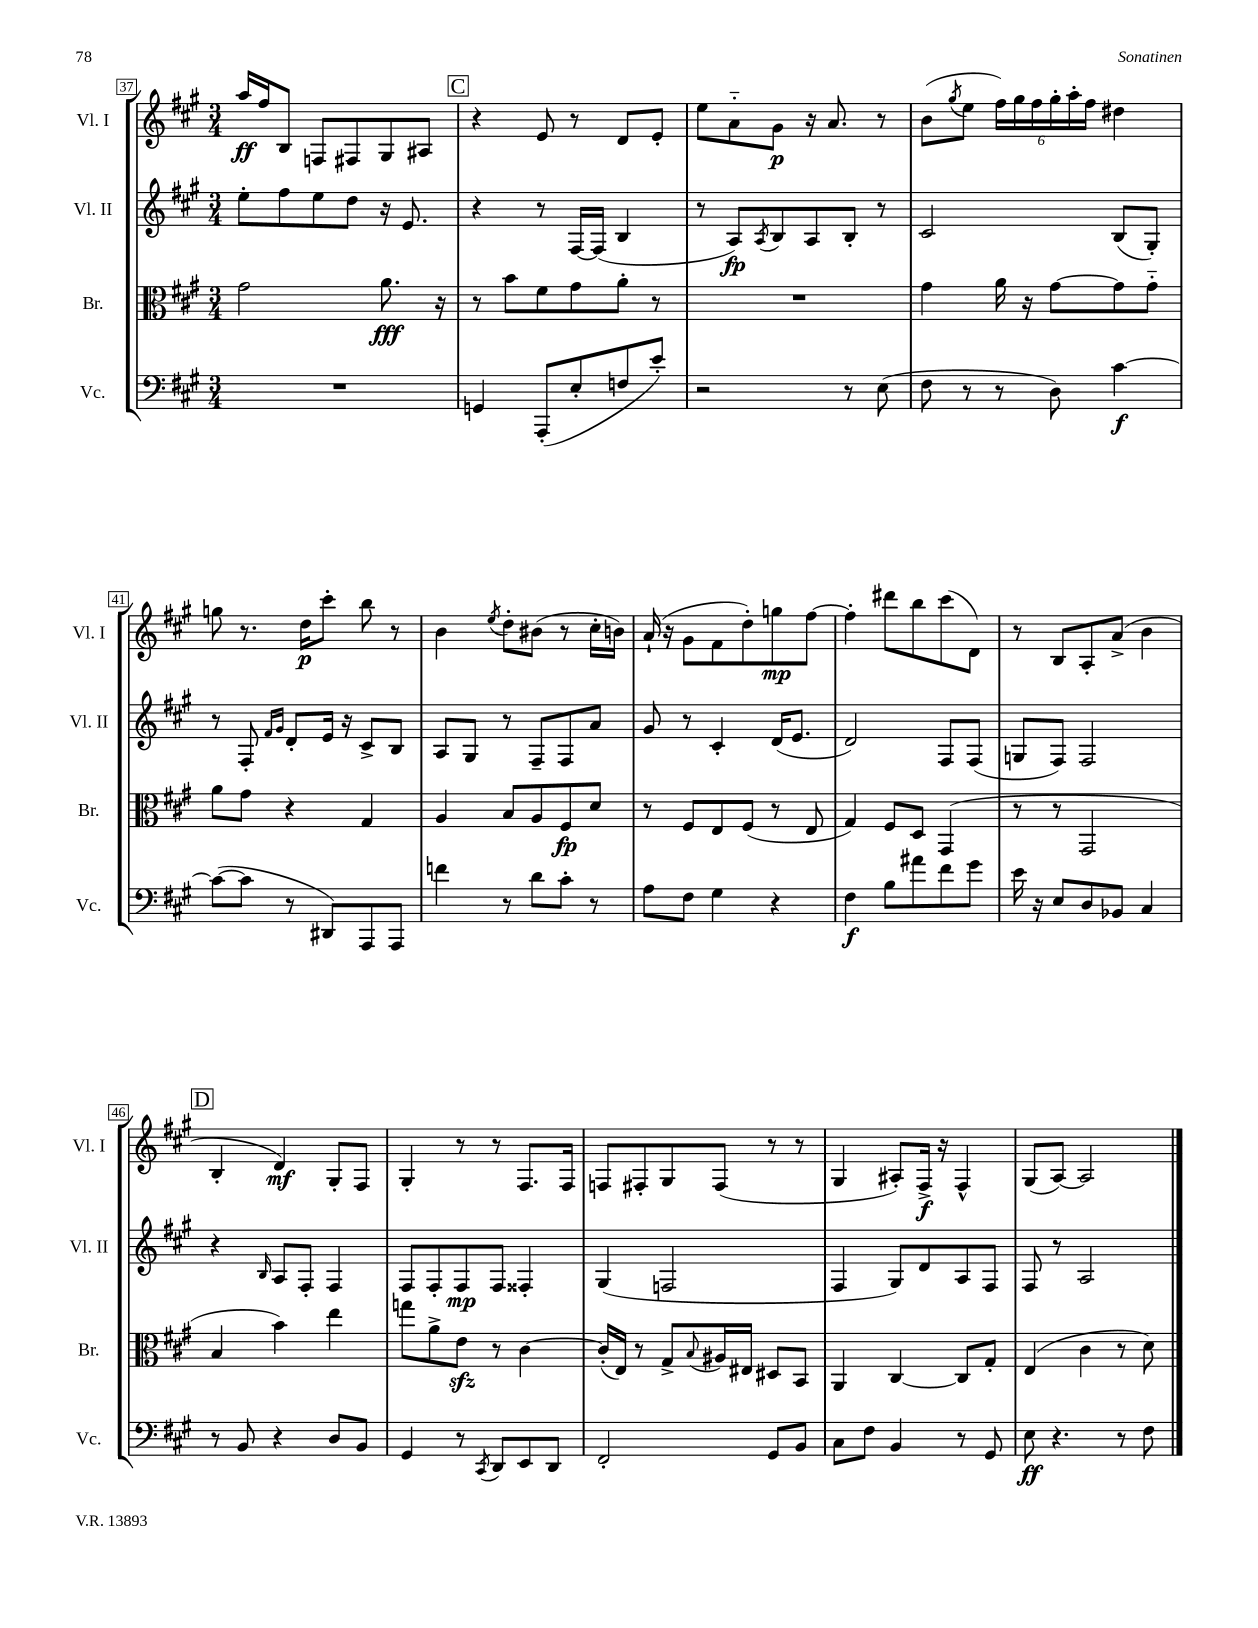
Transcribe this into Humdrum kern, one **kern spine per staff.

**kern	**dynam	**kern	**dynam	**kern	**dynam	**kern	**dynam
*part4	*part4	*part3	*part3	*part2	*part2	*part1	*part1
*staff4	*staff4	*staff3	*staff3	*staff2	*staff2	*staff1	*staff1
*I"Vc.	*	*I"Br.	*	*I"Vl. II	*	*I"Vl. I	*
*I'Vc.	*	*I'Br.	*	*I'Vl. II	*	*I'Vl. I	*
*clefF4	*	*clefC3	*	*clefG2	*	*clefG2	*
*k[f#c#g#]	*	*k[f#c#g#]	*	*k[f#c#g#]	*	*k[f#c#g#]	*
*M3/4	*	*M3/4	*	*M3/4	*	*M3/4	*
=37	=37	=37	=37	=37	=37	=37	=37
2.r	.	2g#\	.	8ee'\L	.	16aa/LL	ff
.	.	.	.	.	.	16ff#/J	.
.	.	.	.	8ff#\	.	8B/J	.
.	.	.	.	8ee\	.	8Fn/L	.
.	.	.	.	8dd\J	.	8F#X/	.
.	.	8.a\	fff	16r	.	8G#/	.
.	.	.	.	8.e/	.	.	.
.	.	.	.	.	.	8A#X/J	.
.	.	16r	.	.	.	.	.
!!LO:REH:place=s1:t=C
=38	=38	=38	=38	=38	=38	=38	=38
4GGn/	.	8r	.	4r	.	4r	.
.	.	8b\L	.	.	.	.	.
(8AAA'/L	.	8f#\	.	8r	.	8e/	.
8E'/	.	8g#\	.	[16F#/LL	.	8r	.
.	.	.	.	(16F#/JJ]	.	.	.
8Fn/	.	8a'\J	.	4B/	.	8d/L	.
8e'/J)	.	8r	.	.	.	8e'/J	.
=39	=39	=39	=39	=39	=39	=39	=39
2r	.	2.r	.	8r	.	8ee\L	.
.	.	.	.	8A/L)	fp	8a\	.
.	.	.	.	8qA/	.	.	.
.	.	.	.	8B/	.	8g#\J	p
.	.	.	.	8A/	.	16r	.
.	.	.	.	.	.	8.a/	.
8r	.	.	.	8B'/J	.	.	.
(8E\	.	.	.	8r	.	8r	.
=40	=40	=40	=40	=40	=40	=40	=40
8F#\	.	4g#\	.	2c#/	.	(8b\L	.
.	.	.	.	.	.	8qgg#/	.
8r	.	.	.	.	.	8ee\J	.
8r	.	16a\	.	.	.	24ff#\LL)	.
.	.	.	.	.	.	24gg#\	.
.	.	16r	.	.	.	.	.
.	.	.	.	.	.	24ff#\	.
8D\)	.	[8g#\L	.	.	.	24gg#'\	.
.	.	.	.	.	.	24aa'\	.
.	.	.	.	.	.	24ff#\JJ	.
[4c#\	f	8g#\]	.	(8B/L	.	4dd#X\	.
.	.	8g#\J	.	8G#'/J)	.	.	.
!!LO:LB:g=z
=41	=41	=41	=41	=41	=41	=41	=41
(8c#\L_	.	8a\L	.	8r	.	8ggn\	.
8c#\J]	.	8g#\J	.	8F#'/	.	8.r	.
.	.	.	.	16qqf#/LL	.	.	.
.	.	.	.	16qqg#/JJ	.	.	.
8r	.	4r	.	8d'/L	.	.	.
.	.	.	.	.	.	16dd\KL	p
8DD#X/L)	.	.	.	16e/Jk	.	8ccc#'\J	.
.	.	.	.	16r	.	.	.
8AAA/	.	4G#/	.	8c#^/L	.	8bb\	.
8AAA/J	.	.	.	8B/J	.	8r	.
=42	=42	=42	=42	=42	=42	=42	=42
4fn\	.	4A/	.	8A/L	.	4b\	.
.	.	.	.	8G#/J	.	.	.
.	.	.	.	.	.	8qee/	.
8r	.	8B/L	.	8r	.	8dd'\L	.
8d\L	.	8A/	.	8F#~/L	.	(8b#X\J	.
8c#'\J	.	8F#/	fp	8F#/	.	8r	.
8r	.	8d/J	.	8a/J	.	16cc#'\LL	.
.	.	.	.	.	.	16bn\JJ)	.
=43	=43	=43	=43	=43	=43	=43	=43
8A\L	.	8r	.	8g#/	.	(16a`/	.
.	.	.	.	.	.	16r	.
8F#\J	.	8F#/L	.	8r	.	8g#\L	.
4G#\	.	8E/	.	4c#'/	.	8f#\	.
.	.	(8F#/J	.	.	.	8dd'\)	.
4r	.	8r	.	(16d/KL	.	8ggn\	mp
.	.	.	.	8.e/J	.	.	.
.	.	8E/	.	.	.	[8ff#\J	.
=44	=44	=44	=44	=44	=44	=44	=44
4F#\	f	4G#/)	.	2d/)	.	4ff#'\]	.
8B\L	.	8F#/L	.	.	.	8ddd#X\L	.
8a#X\	.	8D/J	.	.	.	8bb\	.
8f#\	.	(4GG#/	.	8F#/L	.	(8ccc#\	.
8g#\J	.	.	.	(8F#/J	.	8d\J)	.
=45	=45	=45	=45	=45	=45	=45	=45
16e\	.	8r	.	8Gn/L	.	8r	.
16r	.	.	.	.	.	.	.
8E/L	.	8r	.	8F#/J)	.	8B/L	.
8D/	.	2GG#/	.	2F#/	.	8A'/	.
8BB-X/J	.	.	.	.	.	(8a^/J	.
4C#/	.	.	.	.	.	4b\	.
!!LO:LB:g=z
!!LO:REH:place=s1:t=D
=46	=46	=46	=46	=46	=46	=46	=46
8r	.	4B/	.	4r	.	4B'/	.
8BB/	.	.	.	.	.	.	.
.	.	.	.	16qqB/	.	.	.
4r	.	4b\)	.	8A/L	.	4d/)	mf
.	.	.	.	8F#'/J	.	.	.
8D/L	.	4ee\	.	4F#/	.	8G#'/L	.
8BB/J	.	.	.	.	.	8F#/J	.
=47	=47	=47	=47	=47	=47	=47	=47
4GG#/	.	8ggn\L	.	8F#/L	.	4G#'/	.
.	.	8a^\	.	8F#'/	.	.	.
8r	.	8ezz\J	.	8F#/	mp	8r	.
8qCC#/	.	.	.	.	.	.	.
8DD/L	.	8r	.	8F#/J	.	8r	.
8EE/	.	[4c#\	.	4F##X'/	.	8.F#/L	.
8DD/J	.	.	.	.	.	.	.
.	.	.	.	.	.	16F#/Jk	.
=48	=48	=48	=48	=48	=48	=48	=48
2FF#'/	.	(16c#'/LL]	.	(4G#/	.	8Fn/L	.
.	.	16E/JJ)	.	.	.	.	.
.	.	8r	.	.	.	8F#X'/	.
.	.	8G#^/L	.	2Fn/	.	8G#/	.
.	.	8qqB/	.	.	.	.	.
.	.	16A#X/L	.	.	.	(8F#/J	.
.	.	16E#X/JJ	.	.	.	.	.
8GG#/L	.	8D#X/L	.	.	.	8r	.
8BB/J	.	8BB/J	.	.	.	8r	.
=49	=49	=49	=49	=49	=49	=49	=49
8C#\L	.	4AA/	.	4F#/	.	4G#/	.
8F#\J	.	.	.	.	.	.	.
4BB/	.	[4C#/	.	8G#/L)	.	8A#X'/L)	.
.	.	.	.	8d/	.	16F#^/Jk	f
.	.	.	.	.	.	16r	.
8r	.	8C#/L]	.	8A/	.	4F#^^/	.
8GG#/	.	8G#'/J	.	8F#/J	.	.	.
=50	=50	=50	=50	=50	=50	=50	=50
8E\	ff	(4E/	.	8F#/	.	(8G#/L	.
4.r	.	.	.	8r	.	[8A/J)	.
.	.	4c#\	.	2A/	.	2A/]	.
8r	.	8r	.	.	.	.	.
8F#\	.	8d\)	.	.	.	.	.
==	==	==	==	==	==	==	==
*-	*-	*-	*-	*-	*-	*-	*-
